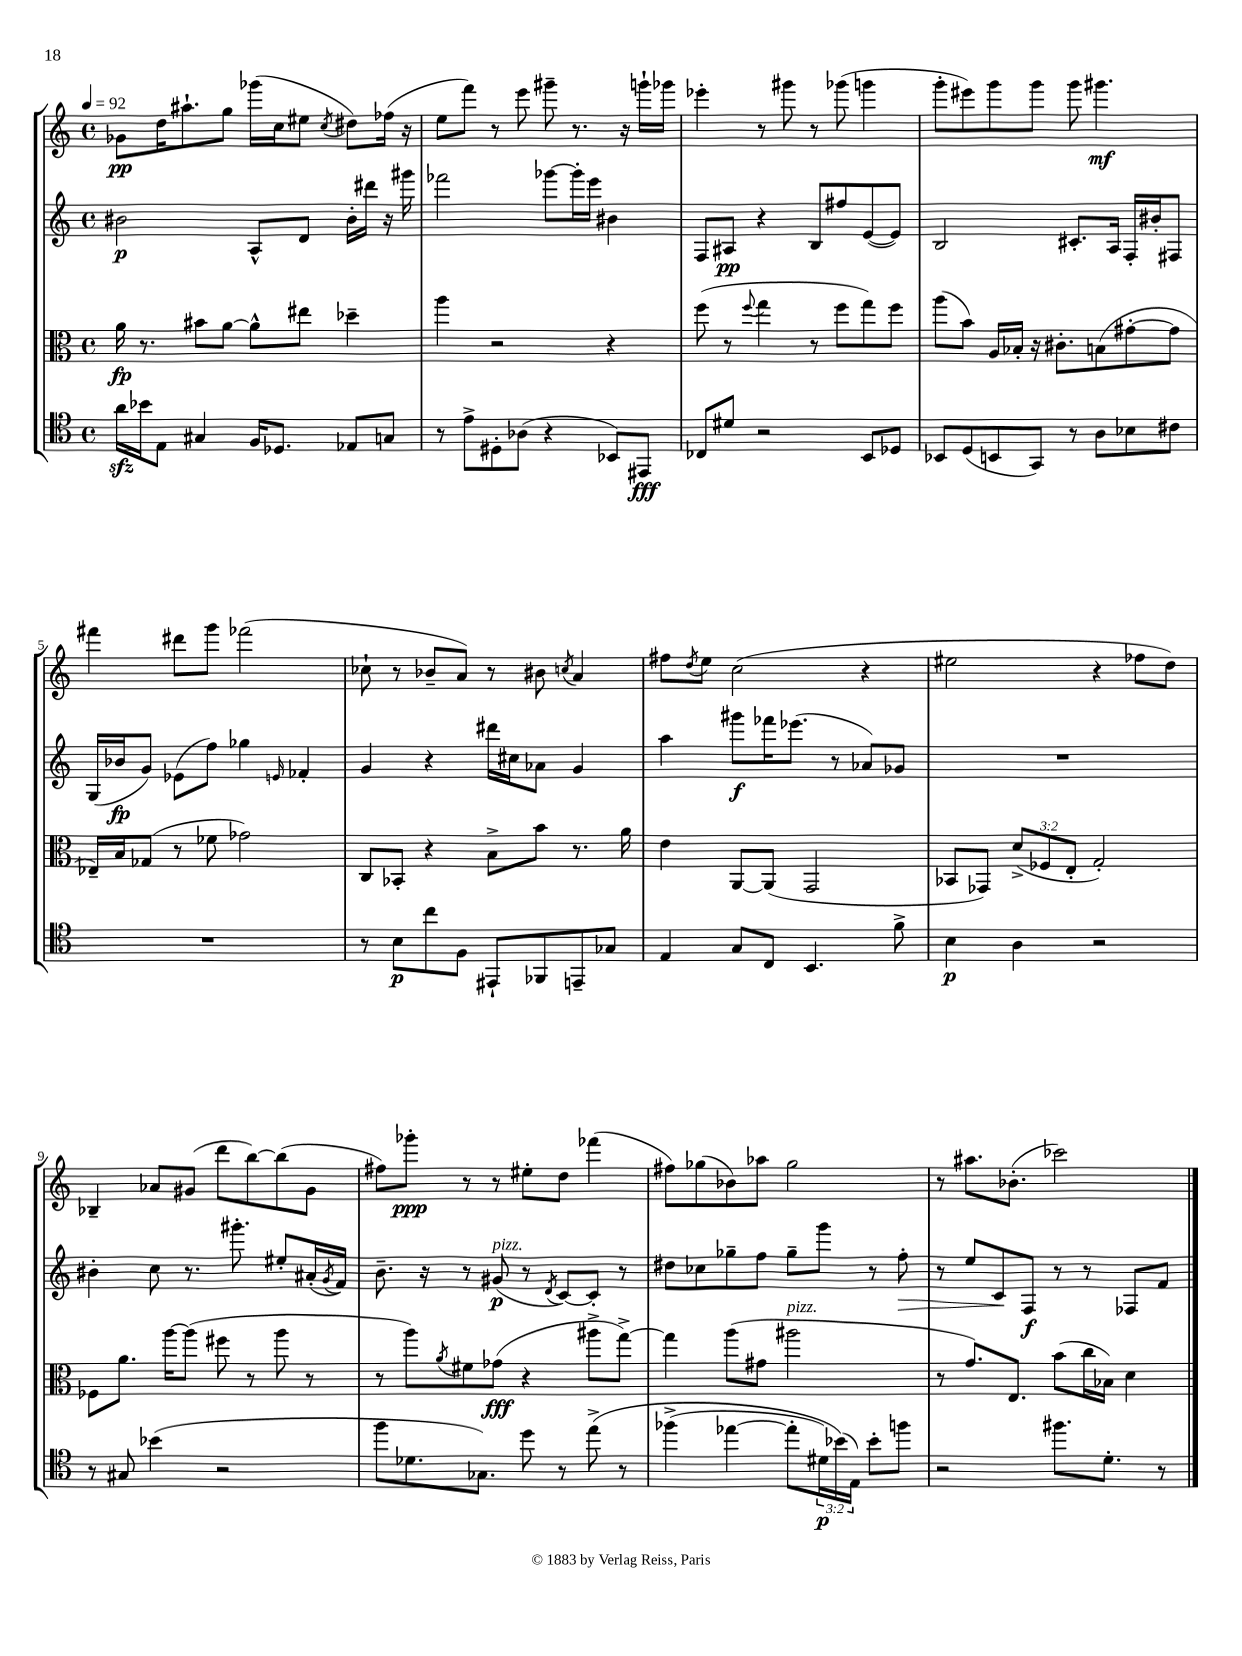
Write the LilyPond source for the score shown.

<<
\new StaffGroup <<
\new Staff = "s0" {
    \clef treble \key c \major \defaultTimeSignature \time 4/4 \tempo 4 = 92
    ges'8\pp d''16 ais''8.-! g''8 ges'''16( c''16 eis''8 \acciaccatura { c''8 } dis''8) fes''16( r16 |
    e''8 f'''8) r8 e'''8 gis'''8-- r8. r16 g'''16-! ges'''16 |
    ees'''4-. r8 gis'''8 r8 ges'''8( g'''4 |
    g'''8-. eis'''8) g'''8 g'''8 g'''8 gis'''4.\mf |
    fis'''4 dis'''8 g'''8 fes'''2( |
    ces''8-! r8 bes'8-- a'8) r8 bis'8 \acciaccatura { c''8 } a'4 |
    fis''8 \acciaccatura { d''8 } e''8 c''2( r4 |
    eis''2 r4 fes''8 d''8) |
    bes4-- aes'8 gis'8( d'''8 b''8~) b''8( gis'8 |
    fis''8) ges'''8-.\ppp r8 r8 eis''8-. d''8 fes'''4( |
    fis''8) ges''8( bes'8) aes''8 ges''2 |
    r8 ais''8. bes'8.-.( ces'''2) \bar "|." |
}
\new Staff = "s1" {
    \clef treble \key c \major \defaultTimeSignature \time 4/4
    bis'2\p a8-^ d'8 bis'16-. dis'''16 r16 gis'''16 |
    fes'''2 ges'''8~ ges'''16-. e'''16 bis'4 |
    f8 ais8\pp r4 b8 fis''8 e'8~( e'8) |
    b2 cis'8.-. a16 f16-. bis'16-. fis8 |
    g16( bes'16\fp g'8) ees'8( f''8) ges''4 \grace { e'16 } fes'4-. |
    g'4 r4 dis'''16 cis''16 aes'8 g'4 |
    a''4 gis'''8\f fes'''16 ees'''8.( r8 aes'8) ges'8 |
    R1 |
    bis'4-. c''8 r8. gis'''8.-. eis''8-. ais'16-.( \acciaccatura { g'8 } f'16) |
    b'8.-- r16 r8 gis'8\p^\markup { \italic "pizz." }( r8 \acciaccatura { d'8 } c'8~) c'8-. r8 |
    dis''8 ces''8 ges''8-- f''8 ges''8-- g'''8 r8 f''8-.\> |
    r8 e''8 c'8\! f8\f r8 r8 fes8 f'8 \bar "|." |
}
\new Staff = "s2" {
    \clef alto \key c \major \defaultTimeSignature \time 4/4 \override Staff.TupletNumber.text = #tuplet-number::calc-fraction-text
    a'16\fp r8. bis'8 a'8~ a'8-^ eis''8 des''4-- |
    a''4 r2 r4 |
    f''8( r8 \appoggiatura { f''8 } g''4 r8 f''8 g''8) f''8 |
    a''8( b'8) a16 bes16-. r16 cis'8.-. b8( gis'8~-. gis'8 |
    ees16--) b16 ges8( r8 fes'8 ges'2) |
    c8 bes,8-. r4 b8-> b'8 r8. a'16 |
    e'4 a,8~ a,8( g,2 |
    bes,8 ges,8) \tuplet 3/2 { d'8->( fes8 e8-. } g2-.) |
    fes8 a'8. a''16~ a''8( fis''8 r8 a''8 r8 |
    r8 a''8) \acciaccatura { a'8 } fis'8 ges'8\fff( r4 ais''8-> g''8~->) |
    g''4 a''8( gis'8 ais''2^\markup { \italic "pizz." } |
    r8 g'8.) e8. b'8( c''16 bes16) d'4 \bar "|." |
}
\new Staff = "s3" {
    \clef tenor \key c \major \defaultTimeSignature \time 4/4 \override Staff.TupletNumber.text = #tuplet-number::calc-fraction-text
    a'16\sfz bes'16 e8 gis4 f16 des8. ees8 g8 |
    r8 e'8-> dis8-. aes8( r4 bes,8) eis,8\fff |
    ces8 dis'8 r2 b,8 des8 |
    bes,8 d8( b,8 g,8) r8 a8 bes8 cis'8 |
    R1 |
    r8 b8\p c''8 f8 eis,8-! fes,8 e,8-- ges8 |
    e4 g8 c8 b,4. f'8-> |
    b4\p a4 r2 |
    r8 gis8 bes'4( r2 |
    f''8 des'8. ges8.) d''8 r8 e''8->\( r8 |
    fes''4->( ees''4~ ees''8-. \tuplet 3/2 { dis'16\p) bes'16(\) e16) } bes'8-. f''8 |
    r2 fis''8. d'8.-. r8 \bar "|." |
}
>>
>>
